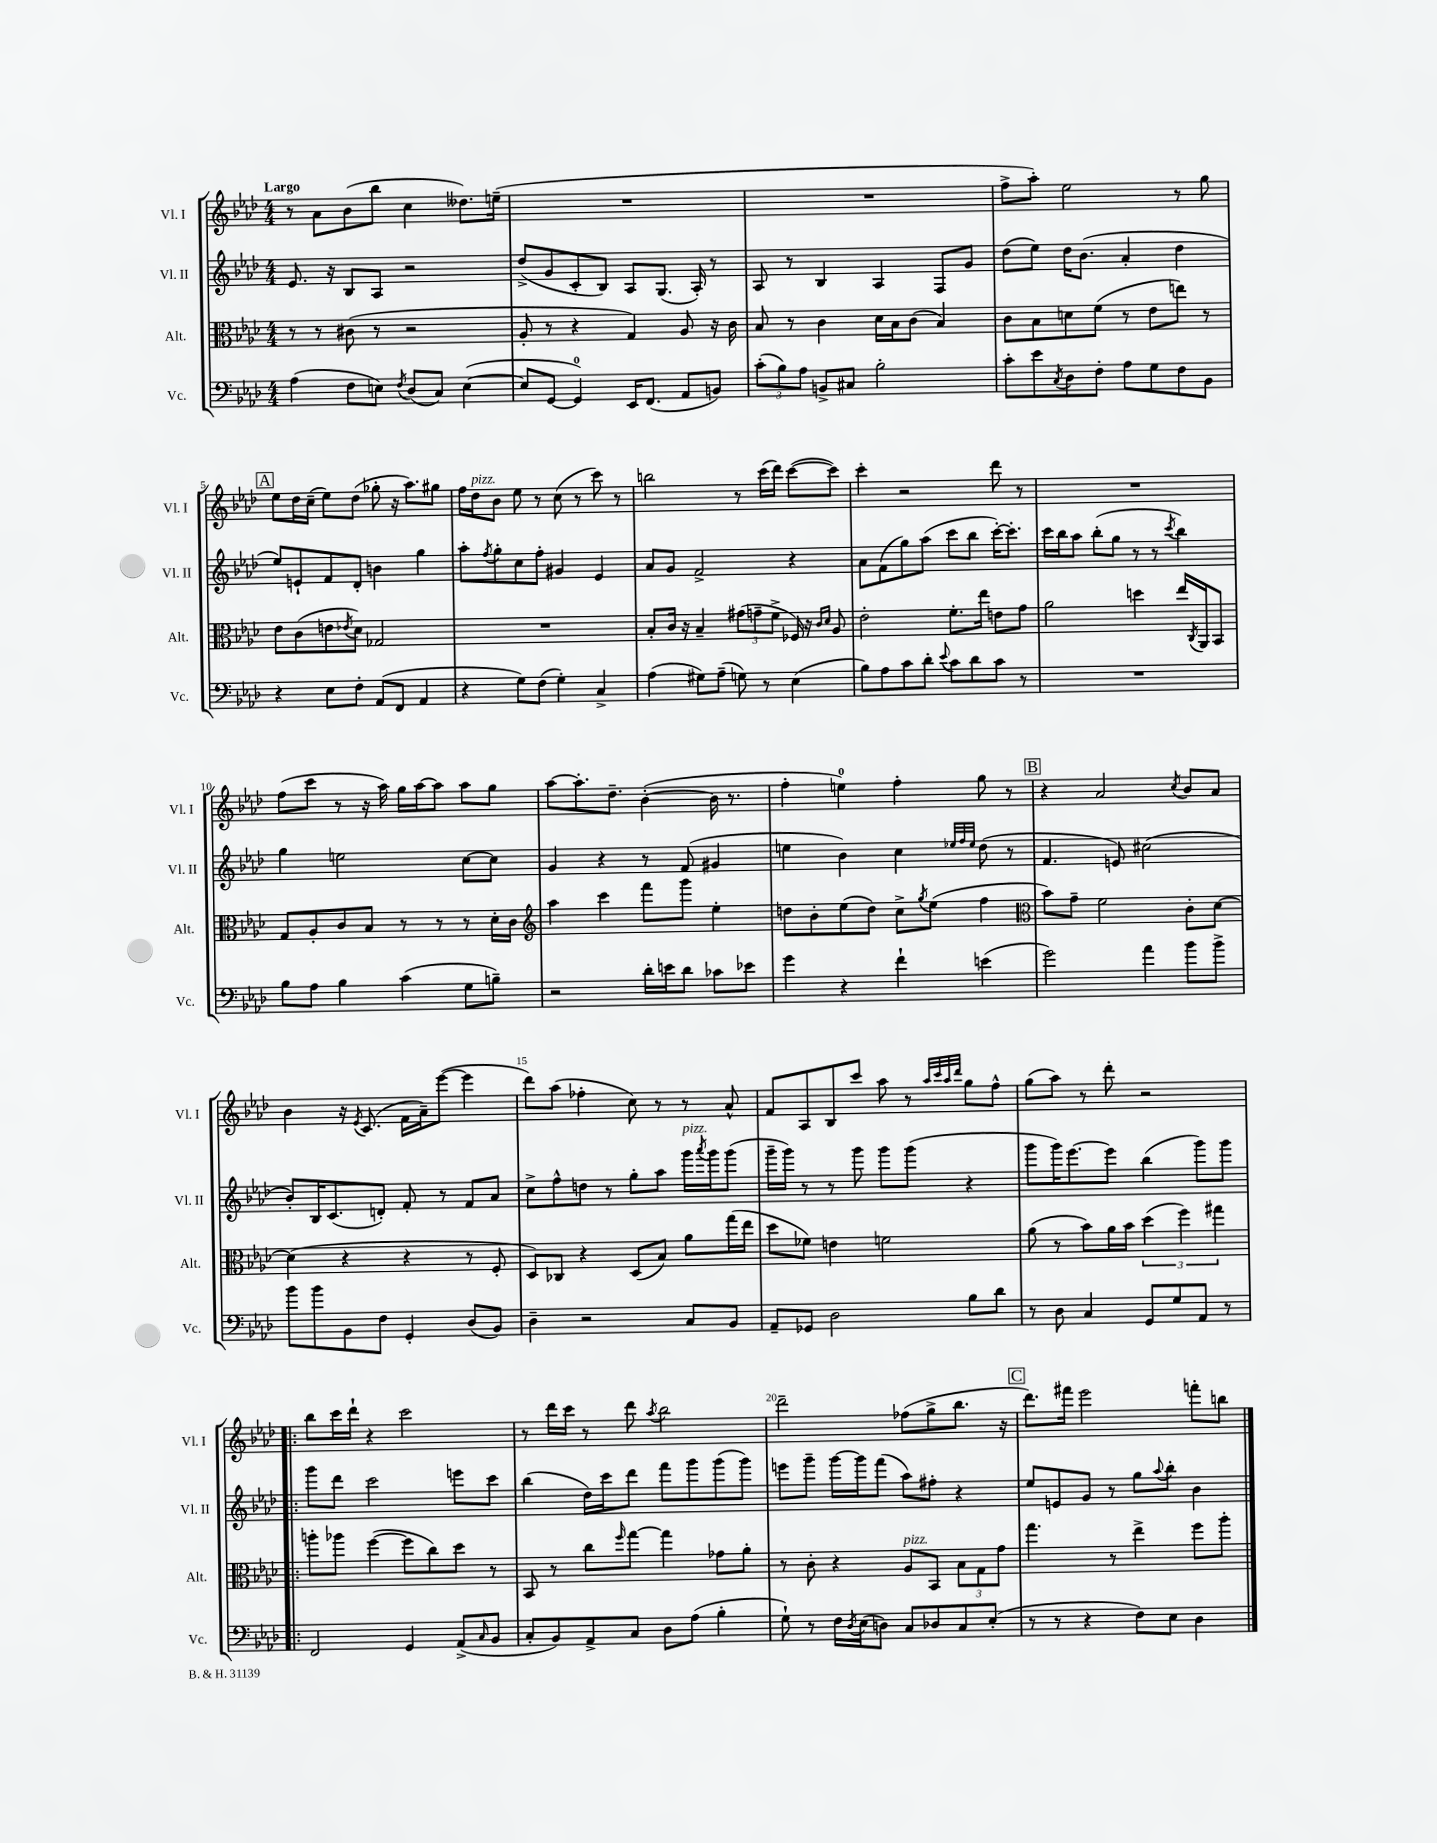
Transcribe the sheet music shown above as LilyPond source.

<<
\new StaffGroup <<
\new Staff = "s0" \with { instrumentName = "Vl. I" shortInstrumentName = "Vl. I" } {
    \clef treble \key aes \major \numericTimeSignature \time 4/4 \tempo "Largo"
    r8 aes'8 bes'8( bes''8 c''4 deses''8.) e''16--( |
    R1 |
    R1 |
    f''8-> aes''8-.) ees''2 r8 g''8 |
    \mark \markup { \box "A" } ees''8 des''16 c''16--( ees''8) des''8( ges''8-. r16 aes''8.) gis''8 |
    f''16 des''16^\markup { \italic "pizz." } bes'8 ees''8 r8 c''8( r8 c'''8) r8 |
    b''2 r8 c'''16( des'''16) c'''8~( c'''8) |
    c'''4-. r2 des'''8 r8 |
    R1 |
    f''8( c'''8 r8 r16 aes''16) g''16 aes''16~ aes''8 aes''8 g''8 |
    aes''8~ aes''8.-. des''8.-- bes'4~-.( bes'16 r8. |
    f''4-. e''4-0) f''4-. g''8 r8 |
    \mark \markup { \box "B" } r4 aes'2 \acciaccatura { c''8 } bes'8 aes'8 |
    bes'4 r16 \acciaccatura { ees'8 } c'8.( f'16 aes'16--) ees'''8~( ees'''4 |
    des'''8) aes''8( fes''4-. c''8) r8 r8 aes'8-^ |
    f'8 aes8 bes8 c'''8 aes''8 r8 \grace { aes''32 c'''32 aes''32 des'''32 } g''8 f''8-^ |
    g''8( aes''8) r8 des'''8-. r2 |
    \bar ".|:" bes''8 c'''16 des'''16-! r4 c'''2 |
    r8 des'''16 c'''16 r8 des'''8 \acciaccatura { aes''8 } bes''2 |
    des'''2-- fes''8( g''8-> bes''8. r16 |
    \mark \markup { \box "C" } des'''8.) fis'''16 ees'''2 f'''8-. b''8 \bar "|." |
}
\new Staff = "s1" \with { instrumentName = "Vl. II" shortInstrumentName = "Vl. II" } {
    \clef treble \key aes \major \numericTimeSignature \time 4/4
    ees'8. r16 bes8 aes8 r2 |
    des''8->( g'8 c'8-. bes8) aes8 g8.( aes16-.) r8 |
    aes8 r8 bes4 aes4 f8 g'8 |
    des''8( ees''8) des''16 bes'8.( aes'4-. des''4 |
    \mark \markup { \box "A" } ees''8) e'8-! f'8 des'8-. b'4 g''4 |
    aes''8-. \acciaccatura { f''8 } g''8-. c''8 f''8-. gis'4 ees'4 |
    aes'8 g'8 f'2-> r4 |
    aes'8 f'8( g''8) aes''8( c'''8 bes''8 c'''16~-.) c'''8.-. |
    c'''16 bes''16 aes''8 bes''8-.( g''8 r8 r8 \acciaccatura { c'''8 } bes''4) |
    g''4 e''2 c''8~ c''8 |
    g'4 r4 r8 f'8( gis'4 |
    e''4 bes'4) c''4 \grace { ees''32 f''32 ees''32 } des''8( r8 |
    \mark \markup { \box "B" } f'4. e'8) cis''2( |
    bes'8-.) bes16 c'8.( d'8-.) f'8-. r8 f'8 aes'8 |
    c''8-> f''8-^ d''8 r8 g''8-. aes''8 g'''16^\markup { \italic "pizz." } \acciaccatura { aes'''8 } g'''16 g'''8( |
    g'''16-- g'''16) r8 r8 g'''8 g'''8 g'''8( r4 |
    g'''8 g'''16) ees'''8.~ ees'''8 bes''4( g'''8) g'''8 |
    \bar ".|:" g'''8 des'''8 c'''2 e'''8 c'''8 |
    bes''4( des''16) c'''16 des'''8 f'''8 g'''8 g'''8( g'''8) |
    e'''8 g'''8-- g'''16~ g'''16 f'''8( aes''8) fis''8-. r4 |
    \mark \markup { \box "C" } ees''8 e'8 g'8 r8 g''8 \appoggiatura { aes''8 } bes''8-. bes'4 \bar "|." |
}
\new Staff = "s2" \with { instrumentName = "Alt." shortInstrumentName = "Alt." } {
    \clef alto \key aes \major \numericTimeSignature \time 4/4
    r8 r8 cis'8( r8 r2 |
    aes8-. r8 r4 g4) aes8 r16 c'16 |
    bes8 r8 c'4 des'16 bes16 c'8( bes4) |
    c'8 bes8 d'8 f'8( r8 ees'8 e''8) r8 |
    \mark \markup { \box "A" } ees'8 c'8( e'8 \acciaccatura { ees'8 } des'8) ges2 |
    R1 |
    bes8-. c'16 r16 bes4-- \tuplet 3/2 { gis'8( g'8-- f'8-> } fes16) r16 \grace { c'16 des'16 } aes8 |
    ees'2-. f'8.-. ees''16 e'8 g'8 |
    aes'2 d''4 ees''16 \acciaccatura { c8 } aes,16 bes,8 |
    g8 aes8-. c'8 bes8 r8 r8 r8 des'16-. c'16 |
    \clef treble aes''4 c'''4 f'''8 g'''8 ees''4-. |
    d''8 bes'8-. ees''8( d''8) c''8-> \acciaccatura { g''8 } ees''8( f''4 |
    \mark \markup { \box "B" } \clef alto bes'8) g'8-- f'2 c'8-. des'8~ |
    des'4( r4 r4 r8 f8-. |
    des8) ces8 r4 des8( bes8) aes'8 g''16( ees''16 |
    des''8 fes'8) e'4 f'2 |
    aes'8( r8 bes'8) aes'16 bes'16 \tuplet 3/2 { des''4( f''4) gis''4 } |
    \bar ".|:" a''8-. aes''8 f''4~( f''8 c''8) des''8 r8 |
    bes,8 r8 c''8 \grace { f''16 } g''8~ g''4 ges'8 aes'8-. |
    r8 c'8-. r4 aes8^\markup { \italic "pizz." } bes,8 \tuplet 3/2 { bes8 g8 g'8 } |
    \mark \markup { \box "C" } g''4. r8 ees''4-> f''8 aes''8-. \bar "|." |
}
\new Staff = "s3" \with { instrumentName = "Vc." shortInstrumentName = "Vc." } {
    \clef bass \key aes \major \numericTimeSignature \time 4/4
    aes4( f8 e8) \acciaccatura { f8 } des8( c8) e4~( |
    e8 g,8~ g,4-0) ees,16 f,8.( aes,8 b,8) |
    \tuplet 3/2 { c'8-.( bes8) aes8 } b,8-> cis8 bes2-. |
    c'8-. ees'8 \acciaccatura { c8 } des8 f8-. aes8 g8 f8 bes,8 |
    \mark \markup { \box "A" } r4 ees8 f8-. aes,8( f,8 aes,4 |
    r4 g8) f8( g4-.) c4-> |
    aes4( gis8) aes8--( g8) r8 ees4( |
    bes8) aes8 c'8 des'8-. \appoggiatura { ees'8 } c'8 des'8 c'8 r8 |
    R1 |
    bes8 aes8 bes4 c'4( g8 b8--) |
    r2 des'16-. e'16 des'8 ces'8 ees'8 |
    g'4 r4 f'4-! e'4( |
    \mark \markup { \box "B" } g'2) aes'4 bes'8 bes'8-> |
    bes'8 bes'8 bes,8 f8 g,4-. des8( bes,8) |
    des4-- r2 c8 bes,8 |
    aes,8-- ges,8 des2 bes8 des'8 |
    r8 des8 c4 g,8 g8 aes,8 r8 |
    \bar ".|:" f,2 g,4 aes,8->( \grace { c16 } bes,8 |
    c8-. bes,8) aes,8-> c8 des8 aes8( bes4-. |
    g8-!) r8 f16 \acciaccatura { des8 } ees16( d8) c8 des8 c8 ees8-.( |
    \mark \markup { \box "C" } r8 r8 r4 f8) ees8 des4 \bar "|." |
}
>>
>>
\layout { \context { \Score \override BarNumber.break-visibility = ##(#f #t #t) barNumberVisibility = #(every-nth-bar-number-visible 5) } }
